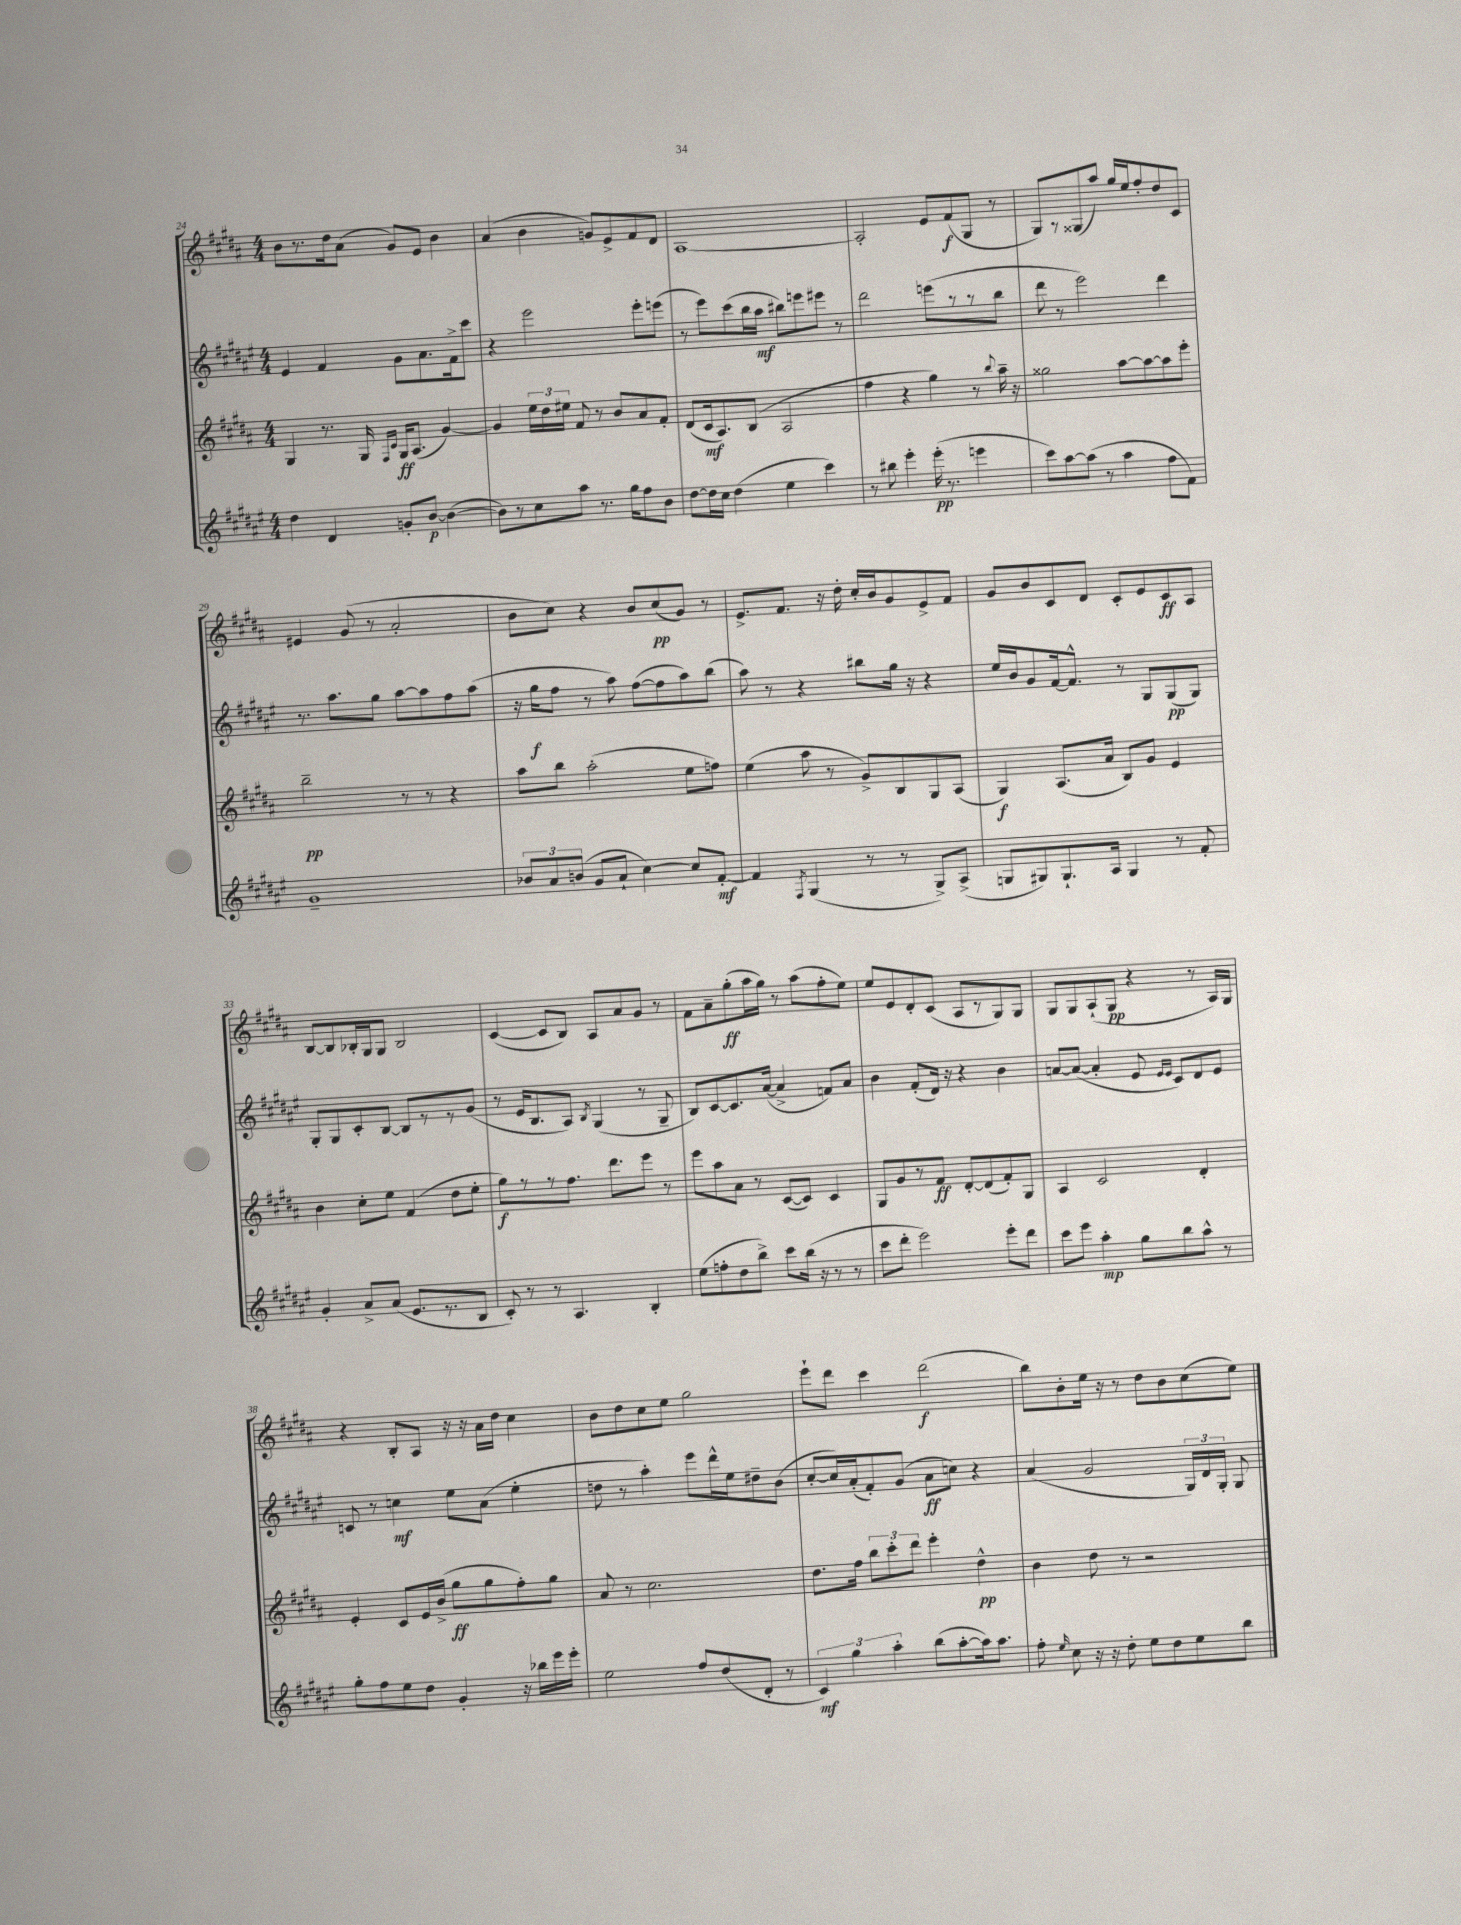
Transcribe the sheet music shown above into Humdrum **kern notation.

**kern	**dynam	**kern	**dynam	**kern	**dynam	**kern	**dynam
*part4	*part4	*part3	*part3	*part2	*part2	*part1	*part1
*staff4	*staff4	*staff3	*staff3	*staff2	*staff2	*staff1	*staff1
*clefG2	*	*clefG2	*	*clefG2	*	*clefG2	*
*k[f#c#g#d#a#e#]	*	*k[f#c#g#d#a#]	*	*k[f#c#g#d#a#e#]	*	*k[f#c#g#d#a#]	*
*M4/4	*	*M4/4	*	*M4/4	*	*M4/4	*
=24	=24	=24	=24	=24	=24	=24	=24
4dd#\	.	4G#/	.	4e#/	.	8b\L	.
.	.	.	.	.	.	8.r	.
4d#/	.	8.r	.	4f#/	.	.	.
.	.	.	.	.	.	16dd#\k	.
.	.	.	.	.	.	(8a#\J	.
.	.	16G#/	.	.	.	.	.
.	.	16qqF#/LL	.	.	.	.	.
.	.	16qqc#/JJ	.	.	.	.	.
8gn'/L	.	16G#/KL	ff	8g#\L	.	8g#/L)	.
.	.	(8.A#/J	.	.	.	.	.
[8b/J	p	.	.	8.a#\	.	8e/J	.
(4b\_	.	[4g#/)	.	.	.	4b\	.
.	.	.	.	16f#^\k	.	.	.
.	.	.	.	8ccc#\J	.	.	.
=25	=25	=25	=25	=25	=25	=25	=25
8b\L])	.	4g#/]	.	4r	.	(4a#/	.
8r	.	.	.	.	.	.	.
8cc#\	.	24ee\LL	.	2eee#\	.	4b\	.
.	.	24dd#\	.	.	.	.	.
.	.	24ee#X\JJ	.	.	.	.	.
8aa#\J	.	8f#/	.	.	.	.	.
8.r	.	8r	.	.	.	8gn/L)	.
.	.	8b/L	.	.	.	8e^/	.
16gg#\KL	.	.	.	.	.	.	.
8ff#\	.	8a#/	.	8eee#'\L	.	8f#/	.
8b\J	.	8f#'/J	.	(8eeen\J	.	8d#/J	.
=26	=26	=26	=26	=26	=26	=26	=26
[8dd#\L	.	(8d#/L	.	8r	.	[1A#	.
16dd#\L]	.	16c#/k	mf	8eee#\L)	.	.	.
16cc#\JJ	.	8.A#/)	.	.	.	.	.
(4dd#\	.	.	.	(8ccc#\	.	.	.
.	.	(8B/J	.	16bb\L	.	.	.
.	.	.	.	16aa#\JJ	mf	.	.
4ee#\	.	2A#/	.	8bb#X\L)	.	.	.
.	.	.	.	8eeen\	.	.	.
4ccc#\)	.	.	.	8eee#X\J	.	.	.
.	.	.	.	8r	.	.	.
=27	=27	=27	=27	=27	=27	=27	=27
8r	.	4ff#\	.	2ddd#\	.	2A#'/]	.
8bb#X\	.	.	.	.	.	.	.
4eee#'\	.	4r	.	.	.	.	.
(16eee#'\	pp	4gg#\)	.	(8eeen\L	.	8e/L	.
8.r	.	.	.	.	.	.	.
.	.	.	.	8r	.	(8f#/	f
4eeen\	.	8r	.	8r	.	8G#/J	.
.	.	8qqbb/	.	.	.	.	.
.	.	16aa#~\	.	8bb\J	.	8r	.
.	.	16r	.	.	.	.	.
=28	=28	=28	=28	=28	=28	=28	=28
8ccc#\L)	.	2gg##X\	.	8ddd#\	.	8G#/L)	.
[8aa#\	.	.	.	8r	.	8r	.
(8aa#\J]	.	.	.	2eee#\)	.	(8G##X/	.
8r	.	.	.	.	.	8aa#/J)	.
4aa#\	.	[8aa#\L	.	.	.	16gg#/LL	.
.	.	.	.	.	.	16ee/J	.
.	.	8aa#\_	.	.	.	8ff#'/	.
8ff#\L	.	8aa#\]	.	4ddd#\	.	8dd#/	.
8f#\J)	.	8eee'\J	.	.	.	8c#/J	.
!!LO:LB:g=z
=29	=29	=29	=29	=29	=29	=29	=29
1g#~	.	2bb~\	pp	8.r	.	4e#X/	.
.	.	.	.	8.aa#\L	.	.	.
.	.	.	.	.	.	(8g#/	.
.	.	.	.	8gg#\J	.	8r	.
.	.	8r	.	[8aa#\L	.	2a#'/	.
.	.	8r	.	8aa#\]	.	.	.
.	.	4r	.	8ff#\	.	.	.
.	.	.	.	(8aa#\J	.	.	.
=30	=30	=30	=30	=30	=30	=30	=30
12b-X/L	.	8aa#\L	.	16r	.	8b\L	.
.	.	.	.	16gg#\KL	f	.	.
12a#/	.	.	.	.	.	.	.
.	.	8bb\J	.	8ff#\J	.	8cc#\J)	.
(12bn/J	.	.	.	.	.	.	.
8g#/L	.	(2aa#'\	.	8r	.	4r	.
8a#`/J	.	.	.	8aa#\)	.	.	.
[4cc#\)	.	.	.	([8ff#\L	.	8b/L	.
.	.	.	.	8ff#\]	.	(8cc#/	pp
8cc#/L]	.	8ee\L	.	8aa#\)	.	8g#/J)	.
[8f#'/J	mf	8ffn\J)	.	(8bb\J	.	8r	.
=31	=31	=31	=31	=31	=31	=31	=31
4f#/]	.	(4ee\	.	8aa#\)	.	8.e^/L	.
.	.	.	.	8r	.	.	.
.	.	.	.	.	.	8.f#/J	.
8qF#/	.	.	.	.	.	.	.
(4G#/	.	8aa#\	.	4r	.	.	.
.	.	8r	.	.	.	16r	.
.	.	.	.	.	.	16dd#'\	.
8r	.	8g#^/L)	.	8bb#X\L	.	16cc#'/LL	.
.	.	.	.	.	.	16b/J	.
8r	.	8B/	.	16gg#\Jk	.	8g#/	.
.	.	.	.	16r	.	.	.
8G#^/L)	.	8G#/	.	4r	.	8e^/	.
(8A#^/J	.	(8A#/J	.	.	.	8f#/J	.
=32	=32	=32	=32	=32	=32	=32	=32
8Gn/L	.	4G#/)	f	16ee#/LL	.	8g#/L	.
.	.	.	.	16b/J	.	.	.
8G#X/)	.	.	.	8g#/	.	8b/	.
8.G#`/	.	(8.A#/L	.	[16f#/k	.	8c#/	.
.	.	.	.	8.f#^^/J]	.	.	.
.	.	.	.	.	.	8d#/J	.
16A#/Jk	.	16a#/Jk	.	.	.	.	.
4G#/	.	8B/L)	.	8r	.	8c#'/L	.
.	.	8g#/J	.	8G#/L	.	8e/	.
8r	.	4e/	.	(8G#/	pp	8c#/	ff
8f#'/	.	.	.	8G#/J)	.	8A#/J	.
!!LO:LB:g=z
=33	=33	=33	=33	=33	=33	=33	=33
4g#'/	.	4b\	.	8G#'/L	.	[8B/L	.
.	.	.	.	8G#/	.	8B/]	.
8a#^/L	.	8cc#'\L	.	8c#'/	.	16B-X'/L	.
.	.	.	.	.	.	16G#/J	.
(8a#/J	.	8ee\J	.	[8B/J	.	8G#/J	.
8.e#/L	.	(4f#/	.	8B/L]	.	2B-/	.
.	.	.	.	8r	.	.	.
8.r	.	.	.	.	.	.	.
.	.	8dd#\L	.	8r	.	.	.
8B/J	.	8ee'\J	.	(8g#/J	.	.	.
=34	=34	=34	=34	=34	=34	=34	=34
8c#'/)	.	8gg#\L)	f	8r	.	([4c#/	.
8r	.	8r	.	16e#/KL	.	.	.
.	.	.	.	8.B/	.	.	.
8r	.	8r	.	.	.	8c#/L]	.
4.A#/	.	8.ff#\J	.	8A#/J)	.	8B/J)	.
.	.	.	.	8qB/	.	.	.
.	.	.	.	(4G#/	.	8A#/L	.
.	.	8.ddd#\L	.	.	.	.	.
.	.	.	.	.	.	8a#/	.
4B'/	.	8eee\J	.	8r	.	8g#/J	.
.	.	8r	.	8G#~/	.	8r	.
=35	=35	=35	=35	=35	=35	=35	=35
(8ee#\L	.	8eee\L	.	8B/L)	.	8f#\L	.
8ffn'\	.	8aa#\	.	[8c#/	.	8a#~\	.
8dd#\	.	8a#\J	.	8.c#/]	.	(8gg#'\	ff
8bb^\J)	.	8r	.	.	.	16aa#\L	.
.	.	.	.	([16a#/Jk	.	16gg#\JJ)	.
8ccc#\L	.	([8c#/L	.	4a#^/]	.	8r	.
(16bb\Jk	.	8c#/J])	.	.	.	(8aa#\L	.
16r	.	.	.	.	.	.	.
8r	.	4c#/	.	8fn/L)	.	8ff#'\	.
8r	.	.	.	8a#/J	.	8ee\J)	.
=36	=36	=36	=36	=36	=36	=36	=36
8ccc#\L	.	8G#/L	.	4b\	.	8ee/L	.
8ddd#'\J	.	8g#/	.	.	.	8e/	.
2eee#\)	.	8r	.	(8f#'/L	.	8d#'/	.
.	.	8f#/J	ff	16d#/Jk)	.	(8c#/J	.
.	.	.	.	16r	.	.	.
.	.	[8d#'/L	.	4r	.	8A#/L	.
.	.	(8d#/]	.	.	.	8r	.
8eee#'\L	.	8f#'/)	.	4b\	.	8G#/)	.
8ddd#\J	.	8G#/J	.	.	.	8G#/J	.
=37	=37	=37	=37	=37	=37	=37	=37
8ccc#\L	.	4A#/	.	[8an/L	.	8G#/L	.
8eee#\J	.	.	.	(8a/J_	.	8G#/	.
4aa#'\	mp	2c#/	.	4a'/]	.	(8A#`/	.
.	.	.	.	.	.	8G#/J	pp
8gg#\L	.	.	.	8e#/	.	4r	.
.	.	.	.	16qqe#/LL	.	.	.
.	.	.	.	16qqe#/JJ	.	.	.
8bb\	.	.	.	8c#/L)	.	.	.
8aa#^^\J	.	4d#'/	.	8d#/	.	8r	.
8r	.	.	.	8e#/J	.	16A#/LL)	.
.	.	.	.	.	.	16G#/JJ	.
!!LO:LB:g=z
=38	=38	=38	=38	=38	=38	=38	=38
8gg#'\L	.	4e'/	.	8cn/	.	4r	.
8ff#\	.	.	.	8r	.	.	.
8ee#\	.	8c#/L	.	4ccn\	mf	8B'/L	.
8dd#\J	.	16e/L	.	.	.	8A#/J	.
.	.	(16b^/JJ	.	.	.	.	.
4g#'/	.	8gg#\L	ff	8ee#\L	.	16r	.
.	.	.	.	.	.	16r	.
.	.	8gg#\	.	(8a#\J	.	16a#\LL	.
.	.	.	.	.	.	16dd#\JJ	.
16r	.	8ff#'\)	.	4ee#'\	.	4cc#\	.
16bb-X\LL	.	.	.	.	.	.	.
16eee#\	.	8gg#\J	.	.	.	.	.
16eee#'\JJ	.	.	.	.	.	.	.
=39	=39	=39	=39	=39	=39	=39	=39
2ee#\	.	8a#/	.	8ddn\	.	8b\L	.
.	.	8r	.	8r	.	8dd#\	.
.	.	2.cc#\	.	4aa#'\)	.	8cc#\	.
.	.	.	.	.	.	8ee\J	.
8ff#/L	.	.	.	8eee#\L	.	2gg#\	.
(8dd#/	.	.	.	16ddd#^^\L	.	.	.
.	.	.	.	16ee#\J	.	.	.
8d#'/J	.	.	.	8dd#X~\	.	.	.
8r	.	.	.	(8b\J	.	.	.
=40	=40	=40	=40	=40	=40	=40	=40
6c#/)	mf	8.dd#\L	.	[8cc#'/L	.	8eee`\L	.
.	.	.	.	16cc#/L])	.	8ddd#\J	.
6gg#\	.	.	.	.	.	.	.
.	.	16ff#\Jk	.	(16a#'/J	.	.	.
.	.	12bb\L	.	8f#'/)	.	4ccc#\	.
6aa#'\	.	12ccc#'\	.	.	.	.	.
.	.	.	.	(8g#/J	.	.	.
.	.	12ddd#\J	.	.	.	.	.
(8bb\L	.	4eee'\	.	8a#\L	ff	(2ddd#\	f
[8aa#'\	.	.	.	8ccn\J)	.	.	.
16aa#\k])	.	4dd#^^\	pp	4r	.	.	.
8.aa#\J	.	.	.	.	.	.	.
=41	=41	=41	=41	=41	=41	=41	=41
8ff#'\	.	4b\	.	(4a#/	.	8bb\L)	.
16qqee#/	.	.	.	.	.	.	.
8cc#\	.	.	.	.	.	8b'\	.
16r	.	8dd#\	.	2g#/	.	16ee\Jk	.
16r	.	.	.	.	.	16r	.
8dd#'\	.	8r	.	.	.	8r	.
8ee#\L	.	2r	.	.	.	8dd#\L	.
8dd#\	.	.	.	.	.	8b\	.
8ee#\	.	.	.	24G#/LL)	.	(8cc#\	.
.	.	.	.	24d#/	.	.	.
.	.	.	.	24G#'/JJ	.	.	.
8bb\J	.	.	.	8G#/	.	8ee\J)	.
==	==	==	==	==	==	==	==
*-	*-	*-	*-	*-	*-	*-	*-
